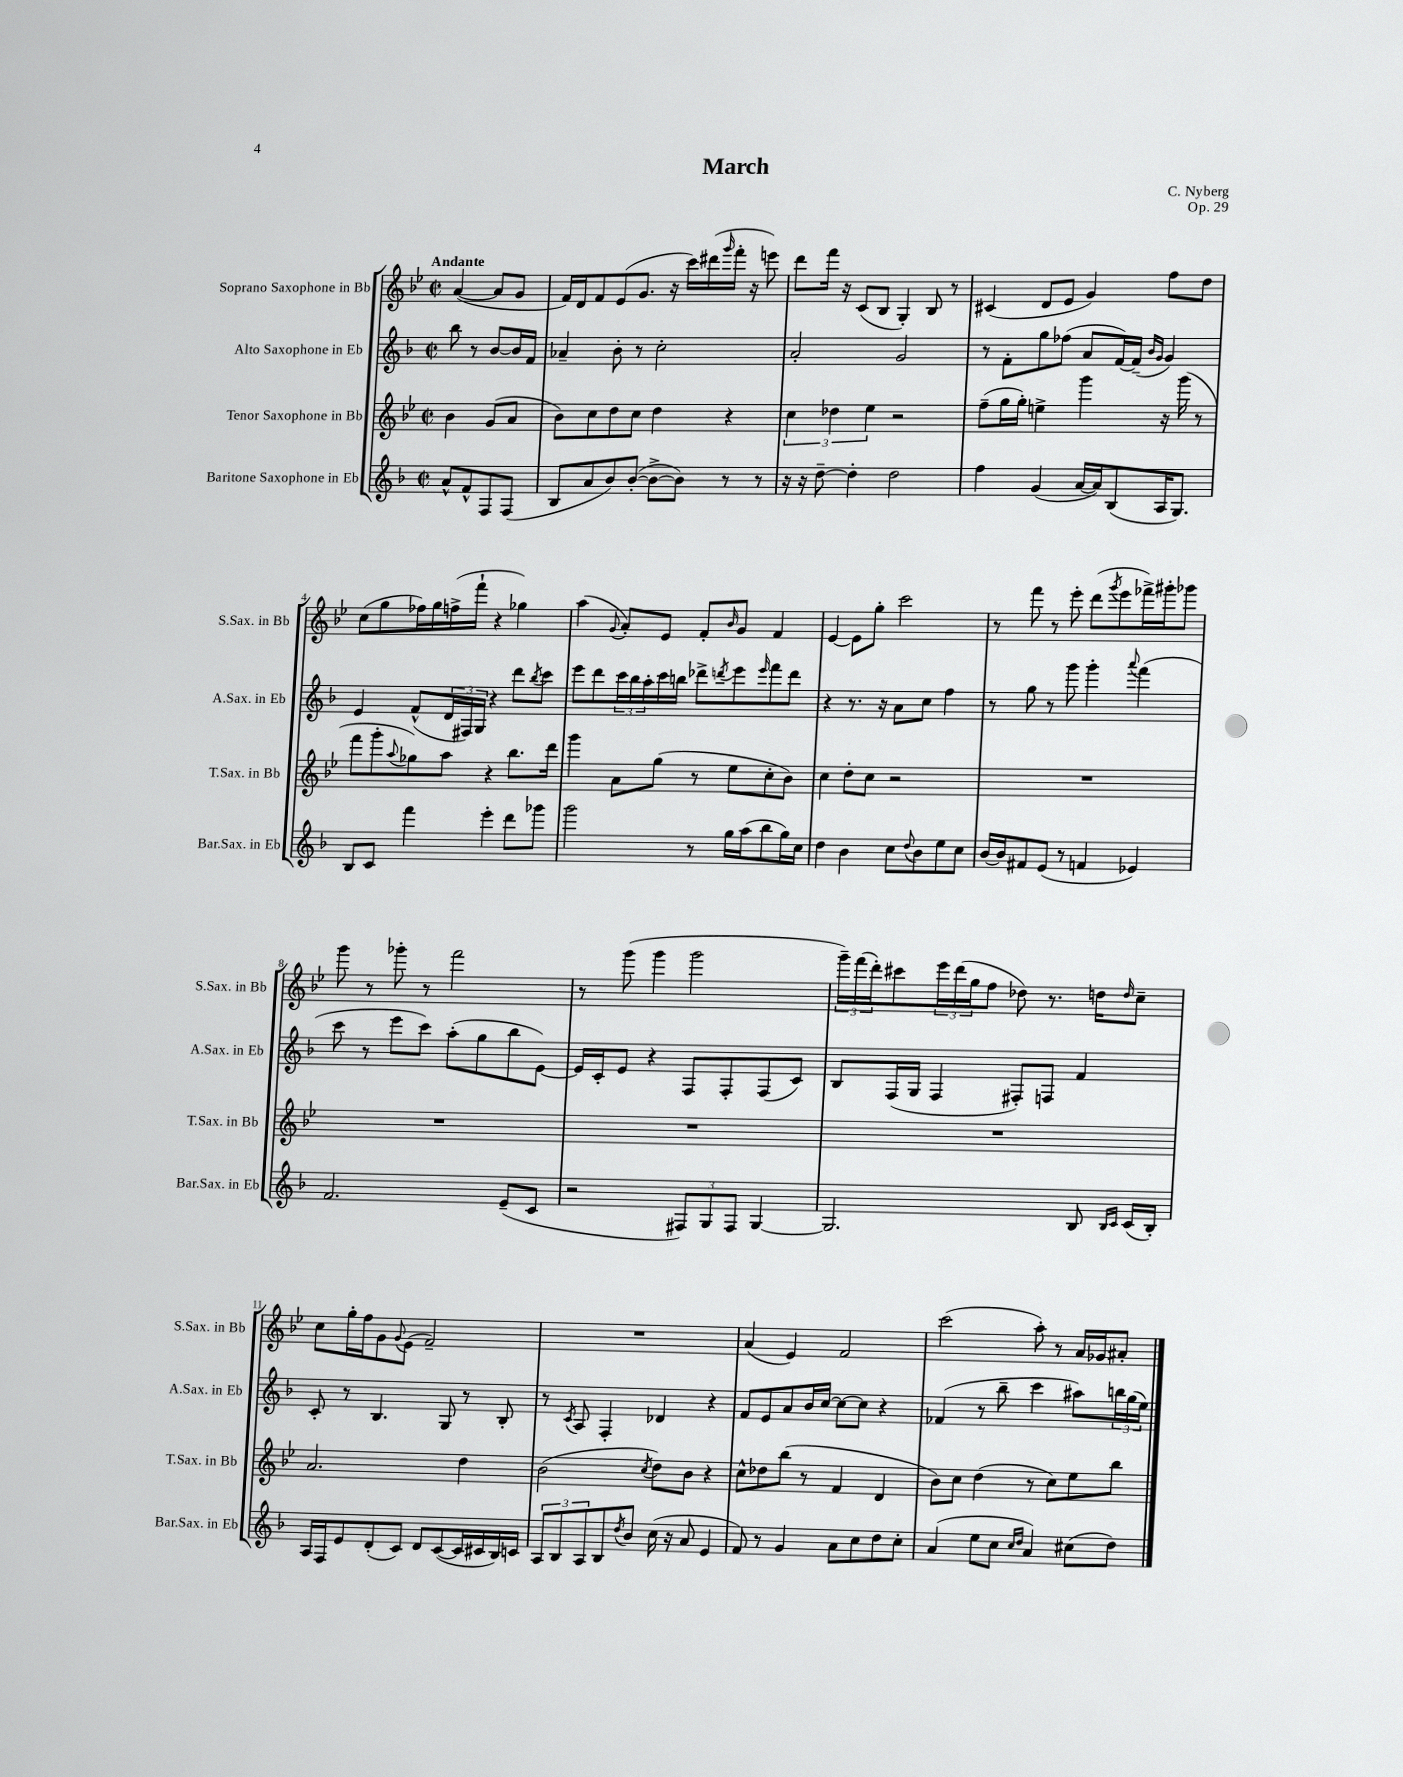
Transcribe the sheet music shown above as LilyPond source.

\header { title = "March" composer = "C. Nyberg" opus = "Op. 29" }
<<
\new StaffGroup <<
\new Staff = "s0" \with { instrumentName = "Soprano Saxophone in Bb" shortInstrumentName = "S.Sax. in Bb" } {
    \clef treble \key bes \major \defaultTimeSignature \time 2/2 \partial 2 \tempo "Andante"
    a'4~( a'8 g'8 |
    f'16) d'16 f'8 ees'8( g'8. r16 c'''16) dis'''16( \grace { g'''16 } f'''16-. r16 e'''8) |
    d'''8 f'''16 r16 c'8( bes8 g4-.) bes8 r8 |
    cis'4( d'8 ees'8 g'4) f''8 d''8 |
    c''8( g''8 fes''16) g''16 f''16->( f'''16-! r4 ges''4) |
    a''4( \appoggiatura { g'8 } a'8-.) ees'8 f'8-. \grace { bes'16 } g'8 f'4 |
    ees'4~ ees'8 g''8-. c'''2 |
    r8 f'''8 r8 ees'''8-. d'''8( \acciaccatura { g'''8 } ees'''8 fes'''16->) gis'''16-. ges'''8 |
    g'''8 r8 ges'''8-. r8 f'''2 |
    r8 g'''8( g'''4 g'''2 |
    \tuplet 3/2 { g'''16--) f'''16( d'''16-.) } cis'''8 \tuplet 3/2 { ees'''16 d'''16( g''16 } f''8 des''8) r8. d''16 \grace { d''16 } c''8-- |
    c''8 g''16-. f''16 g'8 \appoggiatura { g'8 } ees'8( f'2--) |
    R1 |
    a'4( ees'4) f'2 |
    c'''2( a''8-.) r8 a'16 ges'16 ais'8-. \bar "|." |
}
\new Staff = "s1" \with { instrumentName = "Alto Saxophone in Eb" shortInstrumentName = "A.Sax. in Eb" } {
    \clef treble \key f \major \defaultTimeSignature \time 2/2 \partial 2
    bes''8 r8 bes'8~ bes'16 f'16 |
    aes'4-- bes'8-. r8 c''2-. |
    a'2-. g'2 |
    r8 f'8-. g''8 fes''8( a'8 f'16~) f'16--( \grace { bes'16 g'16 } g'4) |
    e'4 f'8-^( \tuplet 3/2 { d'16 fis16) g16 } r4 d'''8 \acciaccatura { bes''8 } c'''8 |
    e'''8 d'''8 \tuplet 3/2 { c'''16 bes''16 a''16-. } c'''16 b''16 des'''8-> \acciaccatura { d'''8 } e'''8 \grace { e'''16 } f'''8 d'''8 |
    r4 r8. r16 a'8 c''8 f''4 |
    r8 g''8 r8 g'''8 g'''4-. \appoggiatura { a'''8 } f'''4( |
    c'''8 r8 e'''8 c'''8) a''8-.( g''8 bes''8 e'8~) |
    e'16 c'16-. e'8 r4 f8 f8-. f8( c'8) |
    bes8 f16( g16 f4 fis8-.) f8 f'4 |
    c'8-. r8 bes4. g8 r8 bes8-. |
    r8 \acciaccatura { c'8 } a8 f4-. des'4 r4 |
    f'8 e'8 a'8 bes'16 c''16~ c''8~ c''8 r4 |
    fes'4( r8 bes''8-- c'''4 ais''8) \tuplet 3/2 { b''16 g''16( e''16) } \bar "|." |
}
\new Staff = "s2" \with { instrumentName = "Tenor Saxophone in Bb" shortInstrumentName = "T.Sax. in Bb" } {
    \clef treble \key bes \major \defaultTimeSignature \time 2/2 \partial 2
    bes'4 g'8( a'8 |
    bes'8) c''8 d''8 c''8 d''4 r4 |
    \tuplet 3/2 { c''4 des''4 ees''4 } r2 |
    f''8--( g''16 g''16-.) e''4-> g'''4 r16 g'''16( r8 |
    f'''8 g'''8-. \appoggiatura { a''8 } ges''8) a''8 r4 bes''8. d'''16 |
    g'''4 a'8 g''8( r8 ees''8 c''8-. bes'8) |
    c''4 d''8-. c''8 r2 |
    R1 |
    R1 |
    R1 |
    R1 |
    a'2. d''4 |
    bes'2( \acciaccatura { c''8 } d''8) bes'8 r4 |
    c''8-^ des''8 bes''8( r8 f'4 d'4 |
    bes'8) c''8 d''4( r8 c''8) ees''8 bes''8 \bar "|." |
}
\new Staff = "s3" \with { instrumentName = "Baritone Saxophone in Eb" shortInstrumentName = "Bar.Sax. in Eb" } {
    \clef treble \key f \major \defaultTimeSignature \time 2/2 \partial 2
    a'8-^ f'8-^ f8 f8( |
    bes8 a'8 bes'8) bes'8~-.( bes'8~-> bes'8) r8 r8 |
    r16 r16 d''8~-- d''4-. d''2 |
    f''4 g'4( a'16~ a'16) bes8( a16 g8.) |
    bes8 c'8 f'''4 e'''4-. d'''8 ges'''8 |
    g'''2 r8 g''16 a''16( bes''8 g''16) c''16 |
    d''4 bes'4 c''8 \appoggiatura { d''8 } bes'8 e''8 c''8 |
    bes'16~ bes'16 fis'8 e'8( r8 f'4 ees'4) |
    f'2. e'8--( c'8 |
    r2 \tuplet 3/2 { fis8) g8 fis8 } g4~ |
    g2. bes8 \grace { bes16 c'16 } c'16( bes16-.) |
    a16 f16 e'8 d'8-.( c'8) d'8 c'8~( c'16 cis'16 bes16) c'16 |
    \tuplet 3/2 { a8 bes8 a8 } bes8 \acciaccatura { d''8 } bes'8 c''16( r16 a'8 e'4 |
    f'8) r8 g'4 a'8 c''8 d''8 c''8-. |
    a'4( e''8 c''8 \grace { c''16 d''16 } a'4) cis''8( d''8) \bar "|." |
}
>>
>>
